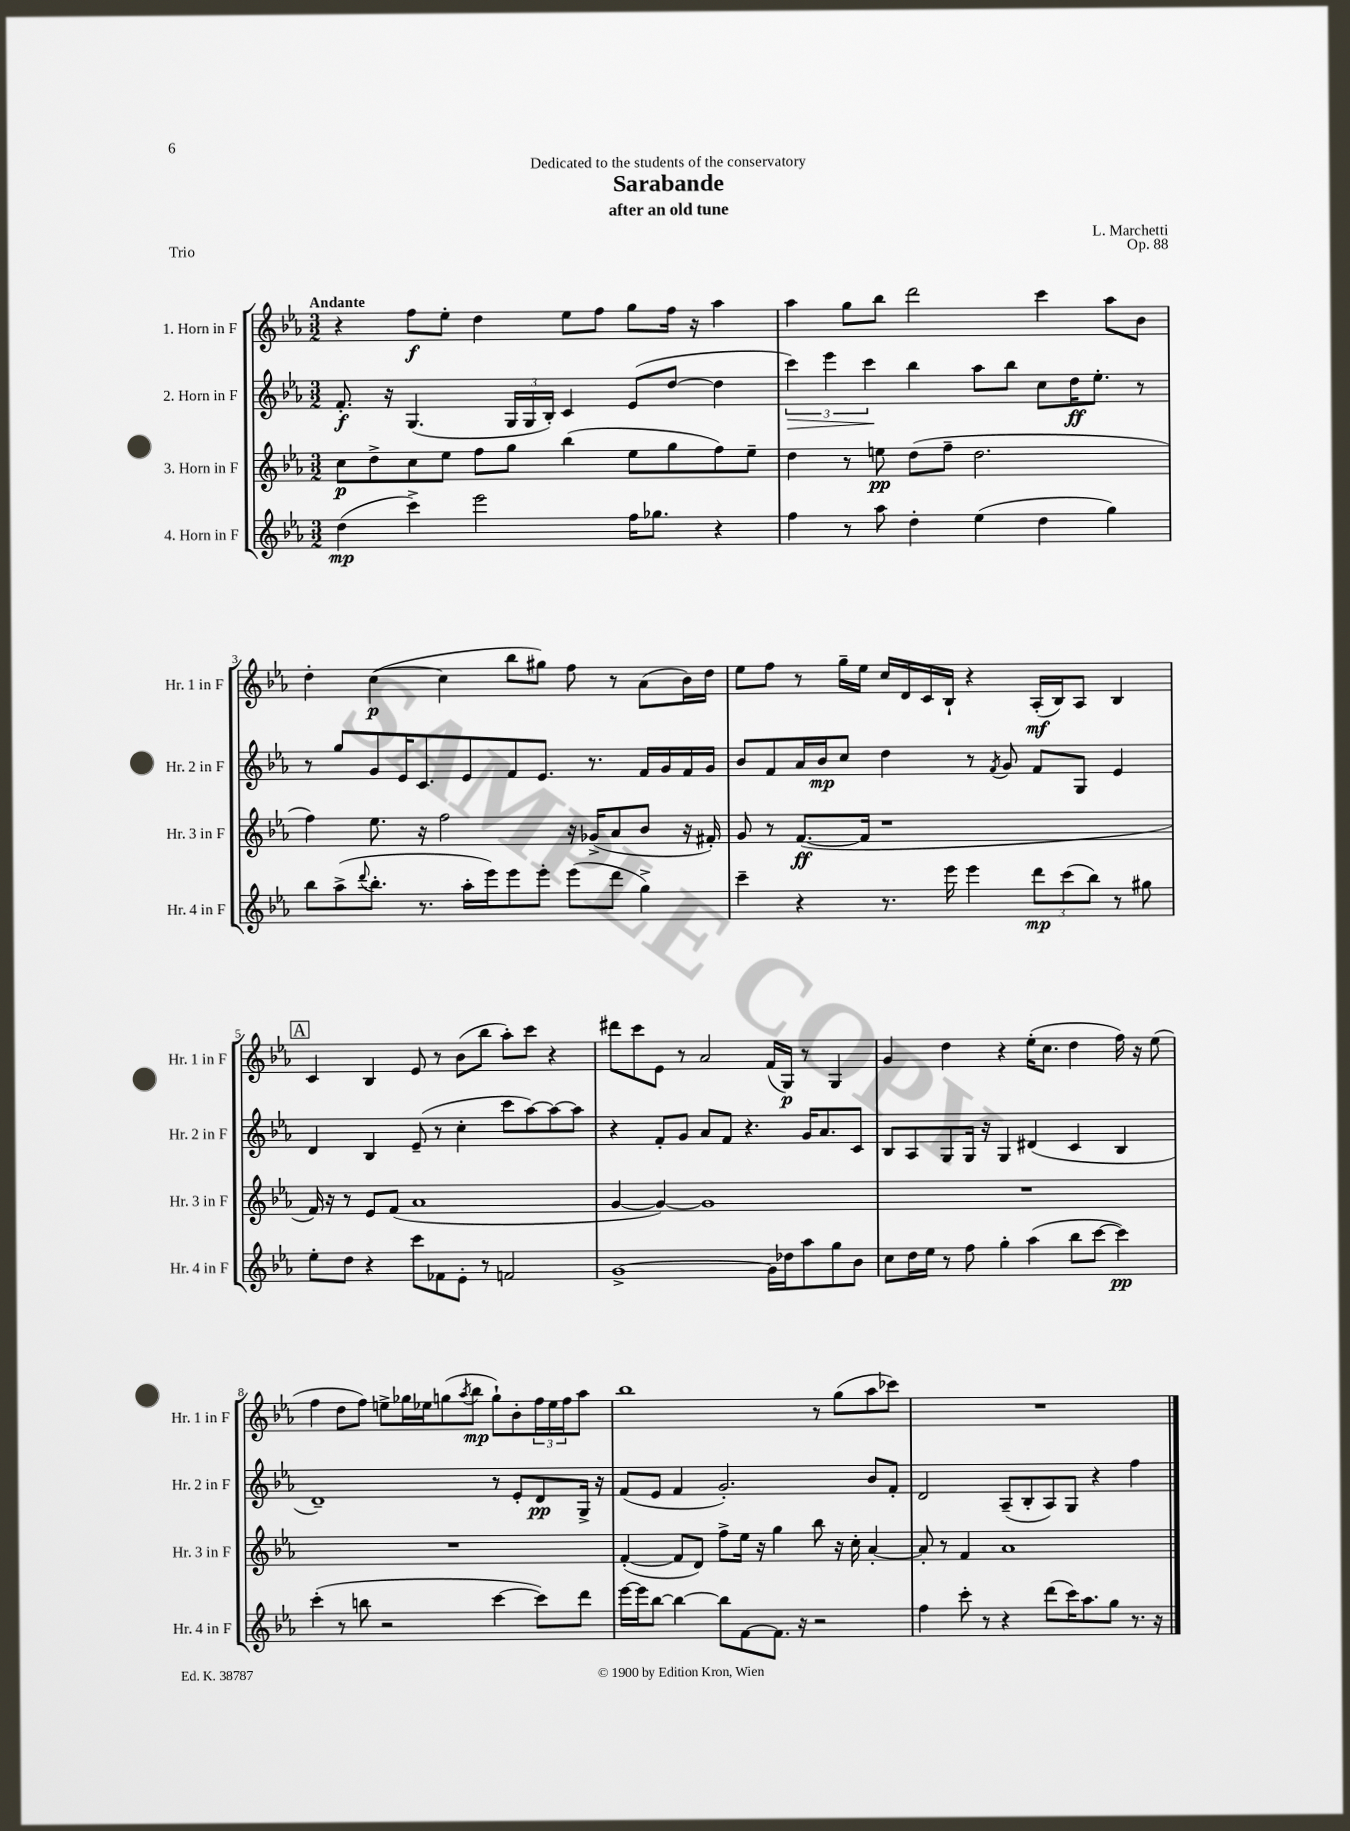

**kern	**kern	**kern	**kern
*staff4	*staff3	*staff2	*staff1
*clefG2	*clefG2	*clefG2	*clefG2
*k[b-e-a-]	*k[b-e-a-]	*k[b-e-a-]	*k[b-e-a-]
*M3/2	*M3/2	*M3/2	*M3/2
(4dd	8cc	8.f'	4r
.	8dd^	.	.
.	.	16r	.
4ccc^)	8cc	(4.G	8ff
.	8ee-	.	8ee-'
2eee-	8ff	.	4dd
.	8gg	24G	.
.	.	24G	.
.	.	24B-')	.
.	(4bb-	4c	8ee-
.	.	.	8ff
16ff	8ee-	(8e-	8gg
8.gg-	.	.	.
.	8gg	[8dd	16ff
.	.	.	16r
4r	8ff)	4dd]	4aa-
.	8ee-~	.	.
=	=	=	=
4ff	4dd	6ccc)	4aa-
.	.	6eee-	.
8r	8r	.	8gg
.	.	6ccc	.
8aa-	8ee	.	8bb-
4dd'	(8dd	4bb-	2ddd
.	8ff~	.	.
(4ee-	2.dd	8aa-	.
.	.	8bb-	.
4dd	.	8cc	4ccc
.	.	16dd	.
.	.	8.ee-'	.
4gg)	.	.	8aa-
.	.	8r	8b-
=	=	=	=
8bb-	4ff)	8r	4dd'
(8aa-^	.	8gg	.
8qqddd	.	.	.
8.bb-'	8.ee-	8g	([4cc
.	.	16e-	.
8.r	16r	8.c	.
.	2ff	.	4cc]
16aa-'	.	8e-	.
16eee-)	.	.	.
8eee-	.	8f	8bb-
8eee-'	.	8.e-	8gg#)
(8eee-	16r	.	8ff
.	(16g-^	8.r	.
8ddd	8a-	.	8r
4gg^)	8b-	16f	(8a-
.	.	16g	.
.	16r	16f	16b-)
.	16f#')	16g	16dd
=	=	=	=
4ccc~	8g	8b-	8ee-
.	8r	8f	8ff
4r	([8.f	16a-	8r
.	.	16b-	.
.	.	8cc	16gg~
.	16f]	.	16ee-
8.r	1r	4dd	16cc
.	.	.	16d
.	.	.	16c
16eee-	.	.	16B-`
4eee-	.	8r	4r
.	.	8qf	.
.	.	8g	.
12ddd	.	8f	(16A-'
.	.	.	16B-)
(12ccc	.	.	.
.	.	8G	8A-
12bb-)	.	.	.
8r	.	4e-	4B-
8gg#	.	.	.
=	=	=	=
8ee-'	16f)	4d	4c
.	16r	.	.
8dd	8r	.	.
4r	8e-	4B-	4B-
.	(8f	.	.
8ccc	1a-	(8e-~	8e-
8f-	.	8r	8r
8e-'	.	4cc'	(8b-
8r	.	.	8bb-
2f	.	8ccc	8aa-')
.	.	[8aa-)	8ccc
.	.	8aa-_	4r
.	.	8aa-]	.
=	=	=	=
[1g^	[4g	4r	8ddd#
.	.	.	8ccc
.	4g_)	8f'	8e-
.	.	8g	8r
.	1g]	8a-	2a-
.	.	8f	.
.	.	4.r	.
16g]	.	.	(16f
16dd-	.	.	16G)
8aa-	.	16g	8r
.	.	8.a-	.
8gg	.	.	4G
8b-	.	8c	.
=	=	=	=
8cc	1.r	8B-	4g
16dd	.	8A-	.
16ee-	.	.	.
8r	.	8G	4dd
8ff	.	16G	.
.	.	16r	.
4gg'	.	4G	4r
(4aa-	.	(4d#	(16ee-'
.	.	.	8.cc
8bb-	.	4c	4dd
[8ccc	.	.	.
4ccc])	.	4B-	16ff)
.	.	.	16r
.	.	.	(8ee-
=	=	=	=
(4ccc'	1.r	1d~)	4ff
8r	.	.	8dd
8bb	.	.	8ff)
2r	.	.	8ee^
.	.	.	16gg-
.	.	.	16ee-
.	.	.	(8gg
.	.	.	8qaa-
.	.	.	8bb-
[4ccc	.	8r	8gg`)
.	.	8e-'	8b-'
8ccc])	.	8d	24ff
.	.	.	24ee-
.	.	.	24ff
8ddd	.	16G^	8aa-
.	.	16r	.
=	=	=	=
[16eee-	([4f'	(8f	1bb-
16eee-]	.	.	.
[8bb-	.	8e-	.
4bb-_	8f]	4f	.
.	8d)	.	.
8bb-]	8ff^	2.g')	.
[8f	16ee-	.	.
.	16r	.	.
8.f]	4gg	.	.
16r	.	.	.
2r	8bb-	.	8r
.	16r	.	(8gg
.	16cc'	.	.
.	[4a-'	8b-	8aa-
.	.	8f'	8ccc-)
=	=	=	=
4ff	8a-']	2d	1.r
.	8r	.	.
8ccc'	4f	.	.
8r	.	.	.
4r	1a-	(8A-~	.
.	.	8B-'	.
(8ddd	.	8A-)	.
16ccc)	.	8G	.
8.aa-	.	.	.
.	.	4r	.
8gg	.	.	.
8.r	.	4ff	.
16r	.	.	.
==	==	==	==
*-	*-	*-	*-
